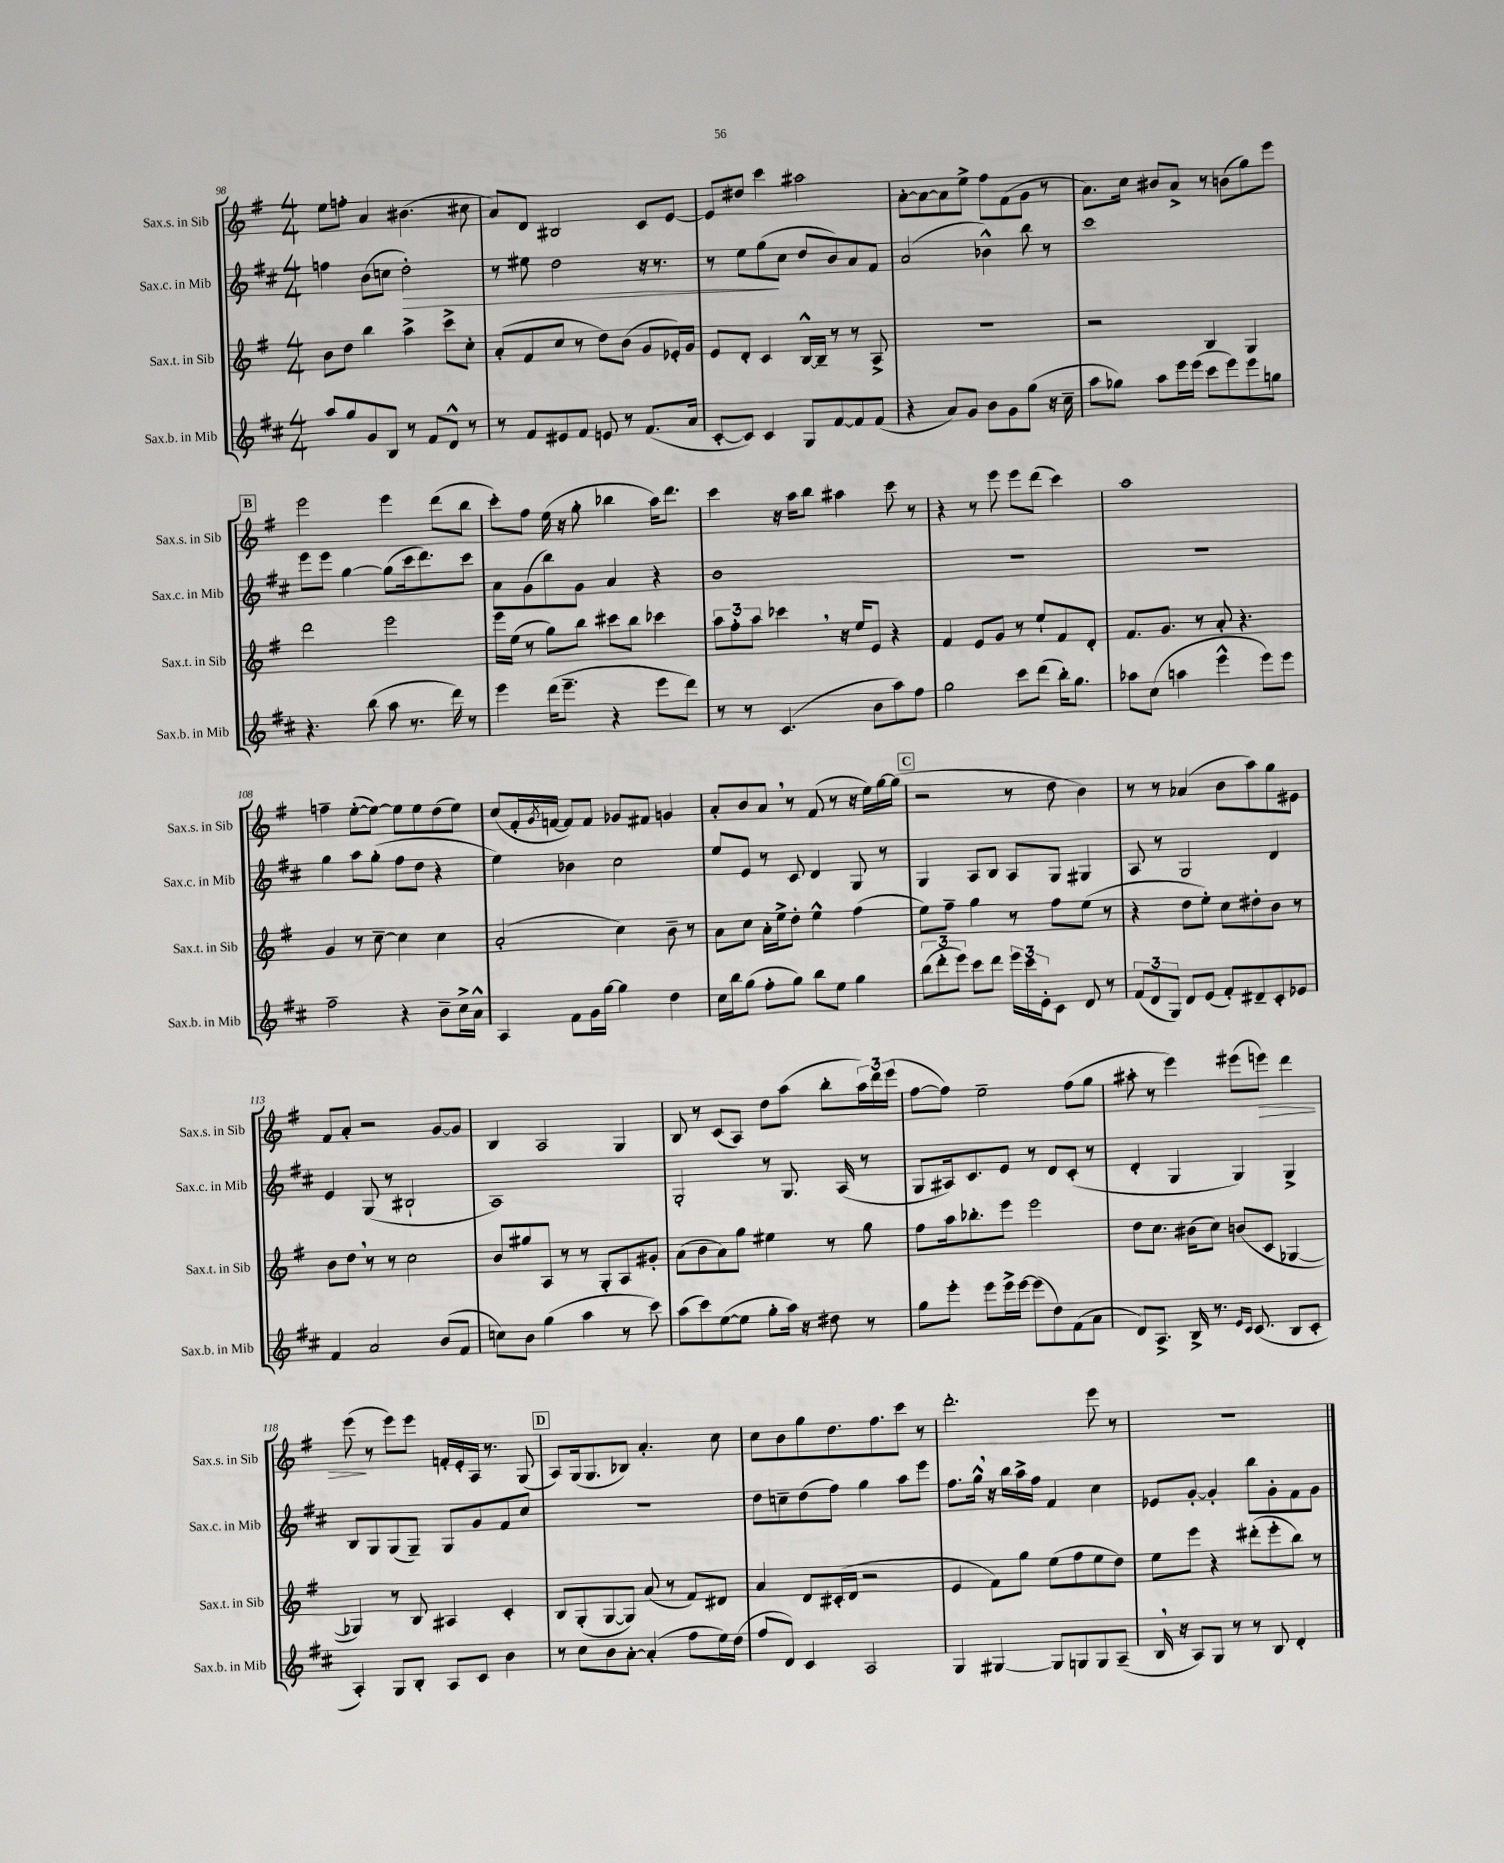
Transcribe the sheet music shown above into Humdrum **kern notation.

**kern	**kern	**kern	**kern
*staff4	*staff3	*staff2	*staff1
*clefG2	*clefG2	*clefG2	*clefG2
*k[f#c#]	*k[f#]	*k[f#c#]	*k[f#]
*M4/4	*M4/4	*M4/4	*M4/4
8aa	8b	4ff	8ee
8gg	8dd	.	8ff'
8g	4bb	(8b	4a
8B	.	8cc	.
8r	4aa^	2dd')	(4.b#
8f#	.	.	.
8d^^	8ccc^	.	.
8r	8cc'	.	8cc#
=	=	=	=
8r	(8a'	8r	8a)
8f#	8f#	8ee#	8d
8e#	8cc	2dd	2B#
8f#	8r	.	.
8e	8dd)	.	.
8r	(8b	.	.
(8.f#	8g	16r	8c
.	.	8.r	.
.	16e-')	.	[8e
16a	16g	.	.
=	=	=	=
[8c#'	8e	8r	8e]
8c#])	8d'	8ee	8dd#
4c#	4c	(8gg	4ccc
.	.	8cc#	.
8G	[16B^^	8dd	2aa#
.	16B~]	.	.
[8f#	8r	8b)	.
8f#]	8r	8a	.
(8f#	8A^	8f#	.
=	=	=	=
4r	1r	(2a	[8a'
.	.	.	8a_
8a)	.	.	8a]
8g	.	.	8ee^
8b	.	4b-^^)	8ff#
8g	.	.	(8f#
(8gg	.	8bb	8g
16r	.	8r	8r
16cc#~	.	.	.
=	=	=	=
8aa	2r	1ccc#	8.a)
8gg-)	.	.	.
.	.	.	16cc
8aa	.	.	8b#
16eee	.	.	8a^
(16eee	.	.	.
8ccc#	4B	.	8r
8eee)	.	.	(8b
8eee	4G	.	8gg)
8gg	.	.	8eee
=	=	=	=
4.r	2ddd	8eee	2eee
.	.	8eee	.
.	.	[4gg	.
(8bb	.	.	.
8aa	2eee	(8gg]	4eee
8.r	.	16ccc#	.
.	.	8.ddd)	.
.	.	.	(8ddd
16ddd)	.	.	.
8r	.	8ccc#	8bb
=	=	=	=
4eee	16eee	8a	8ccc')
.	(16ee	.	.
.	8r	(8g	8ff#
(16ddd	8gg)	8bb)	(16ee
8.eee~	.	.	16r
.	8bb	8g	8gg'
4r	8ccc#	4a	4bb-
.	8bb	.	.
8eee	4ccc-	4r	16aa)
.	.	.	8.ddd
8ddd)	.	.	.
=	=	=	=
8r	12aa	1b	4ccc
.	12ff#'	.	.
8r	.	.	.
.	12aa	.	.
(4.c#	4ccc-	.	16r
.	.	.	16aa
.	.	.	8bb
.	16r	.	4aa#
.	16ee	.	.
8b	8e	.	.
8aa)	4r	.	8ccc
8ff#	.	.	8r
=	=	=	=
2gg	4f#	1r	4r
.	8e	.	8r
.	8g	.	8eee
8ccc#	8r	.	8eee
(8ddd	8ee`	.	(8ddd
16bb')	8f#	.	4ccc)
8.gg	.	.	.
.	8d'	.	.
=	=	=	=
8aa-	8.f#	1r	1aa
(8cc#	.	.	.
.	8.g	.	.
4aa	.	.	.
.	8r	.	.
4eee^^	8a'	.	.
.	4.r	.	.
8eee)	.	.	.
8eee	.	.	.
=	=	=	=
2ff#~	4g	4gg	4ff~
.	8r	8aa	([8ee'
.	[8cc~	(8gg'	8ee_)
4r	4cc]	8ff#	8ee]
.	.	8dd	8ee
8b~	4cc	4r	(8dd
16cc#^	.	.	8ee)
16a^^	.	.	.
=	=	=	=
4A	(2a'	4ee)	(8cc
.	.	.	16f#'
.	.	.	8qg
.	.	.	[16f
8f#	.	4b-	8f])
16g	.	.	8f
[16gg	.	.	.
4gg]	4cc)	2cc#	8g-
.	.	.	8f#
4dd	8b~	.	4g
.	8r	.	.
=	=	=	=
16cc#	8a	8ee	8a'
16bb	.	.	.
(8gg	8cc	8e	8b
8ff#'	16a'	8r	8a
.	16ee^	.	.
8gg)	8dd'	8c#	8r
8bb	4ee^^	4d	(8f#
8ee	.	.	8r
4gg	(4ff#	8G	16r
.	.	.	16ee)
.	.	8r	[16gg
.	.	.	(16gg]
=	=	=	=
(12bb	8ee)	4G	2r
12ddd'	.	.	.
.	8ff#~	.	.
12eee)	.	.	.
8ccc#	4gg	8A	.
8ddd	.	8B	.
24eee	8r	8A	8r
24ccc#	.	.	.
24e'	.	.	.
8c#	8ff#	8G	8dd
8d	(8ee	4G#	4b)
8r	8r	.	.
=	=	=	=
(12f#	4r	8A	8r
12d	.	.	.
.	.	8r	8r
12G)	.	.	.
8d	8dd	2G	(4a-
(8e	8ee')	.	.
8f#')	8cc	.	8b
8d#~	8dd#'	.	8aa)
8c#'	8b	4d	8gg
8e-	8r	.	8e#
=	=	=	=
4f#	8b	4e	8f#
.	8dd	.	8a'
2a	8r	(8G	2r
.	8r	8r	.
.	2cc	2B#`	.
(8b	.	.	[8g
8f#	.	.	8g]
=	=	=	=
8cc)	8b	1A)	4B
8b	8gg#	.	.
(4gg	8A	.	2A
.	8r	.	.
4aa	8r	.	.
.	8G'	.	.
8r	8A	.	4G
8ccc#)	8g#'	.	.
=	=	=	=
(8aa	(8a	2G'	8B
8ccc#)	8b	.	8r
([8ee	8a)	.	(8c
8ee]	8gg	.	8A)
8gg'	4ee#	8r	8dd
16aa)	.	8.G	(8aa
16r	.	.	.
8dd#	8r	.	8bb'
.	.	(16A	.
8r	8gg	8r	24aa)
.	.	.	24ddd
.	.	.	(24eee
=	=	=	=
8gg	8ff#	8G	[8ff#
8eee'	16aa	16A#)	8ff#])
.	8.bb-'	8.c#	.
8eee	.	.	2ee~
16eee^	8eee	8e	.
[16eee	.	.	.
(8eee]	2eee	8r	.
8dd)	.	8d	.
(8f#	.	(8c#'	(8ff#
8a	.	8r	8gg
=	=	=	=
8d)	8dd	4d'	8aa#'
8.A^	8.cc	.	8r
.	.	4G	4eee)
16B^	(16b#	.	.
8.r	8cc)	.	.
.	(8b	4G)	(8eee#
16qqe	.	.	.
16qqc#	.	.	.
(8.c#	.	.	.
.	8c	.	8eee)
8B	[4G-	4G^	4ddd
8c#'	.	.	.
=	=	=	=
4A')	4G-])	8B	(8eee
.	.	8G	8r
8G	8r	(8G	8eee)
8B'	8B	8G~)	8eee
8A	4A#	8G	16f'
.	.	.	16e'
8c#	.	8g	16A
.	.	.	8.r
4b	4c'	8f#	.
.	.	8cc#	(8G
=	=	=	=
8r	8B	1r	8A)
8cc#	(8G'	.	(16G
.	.	.	8.G
8b	[8G	.	.
[8a'	8G])	.	8B-)
(4a']	(8a	.	4.a'
.	8r	.	.
8ff#	8f#)	.	.
16ee)	8d#	.	8cc
(16dd	.	.	.
=	=	=	=
8ff#	4a	8dd	8cc
8d)	.	8cc~	8b
4c#	8d	(8dd	8gg
.	(16c#'	8ff#)	8.dd
.	16d	.	.
2A	2r	4gg	.
.	.	.	8.ff#
.	.	8aa	8ccc
.	.	8eee	8r
=	=	=	=
4G	4e	8.ff#	2.ddd'
.	.	16gg^^	.
[4G#	8f#)	16r	.
.	.	16bb	.
.	8gg	16aa^	.
.	.	16ff#	.
8G#]	(8ee	4f#	.
8G	8ff#	.	.
8G	8ee	4cc#	8eee
(8A~	8dd)	.	8r
=	=	=	=
16B	8ee	8e-	1r
16r	.	.	.
8A)	8eee	[8g'	.
8G	4r	4g']	.
8r	.	.	.
8r	(8ddd#'	8bb	.
8B	8eee'	8g'	.
4d'	8bb)	8f#	.
.	8r	8g	.
==	==	==	==
*-	*-	*-	*-
